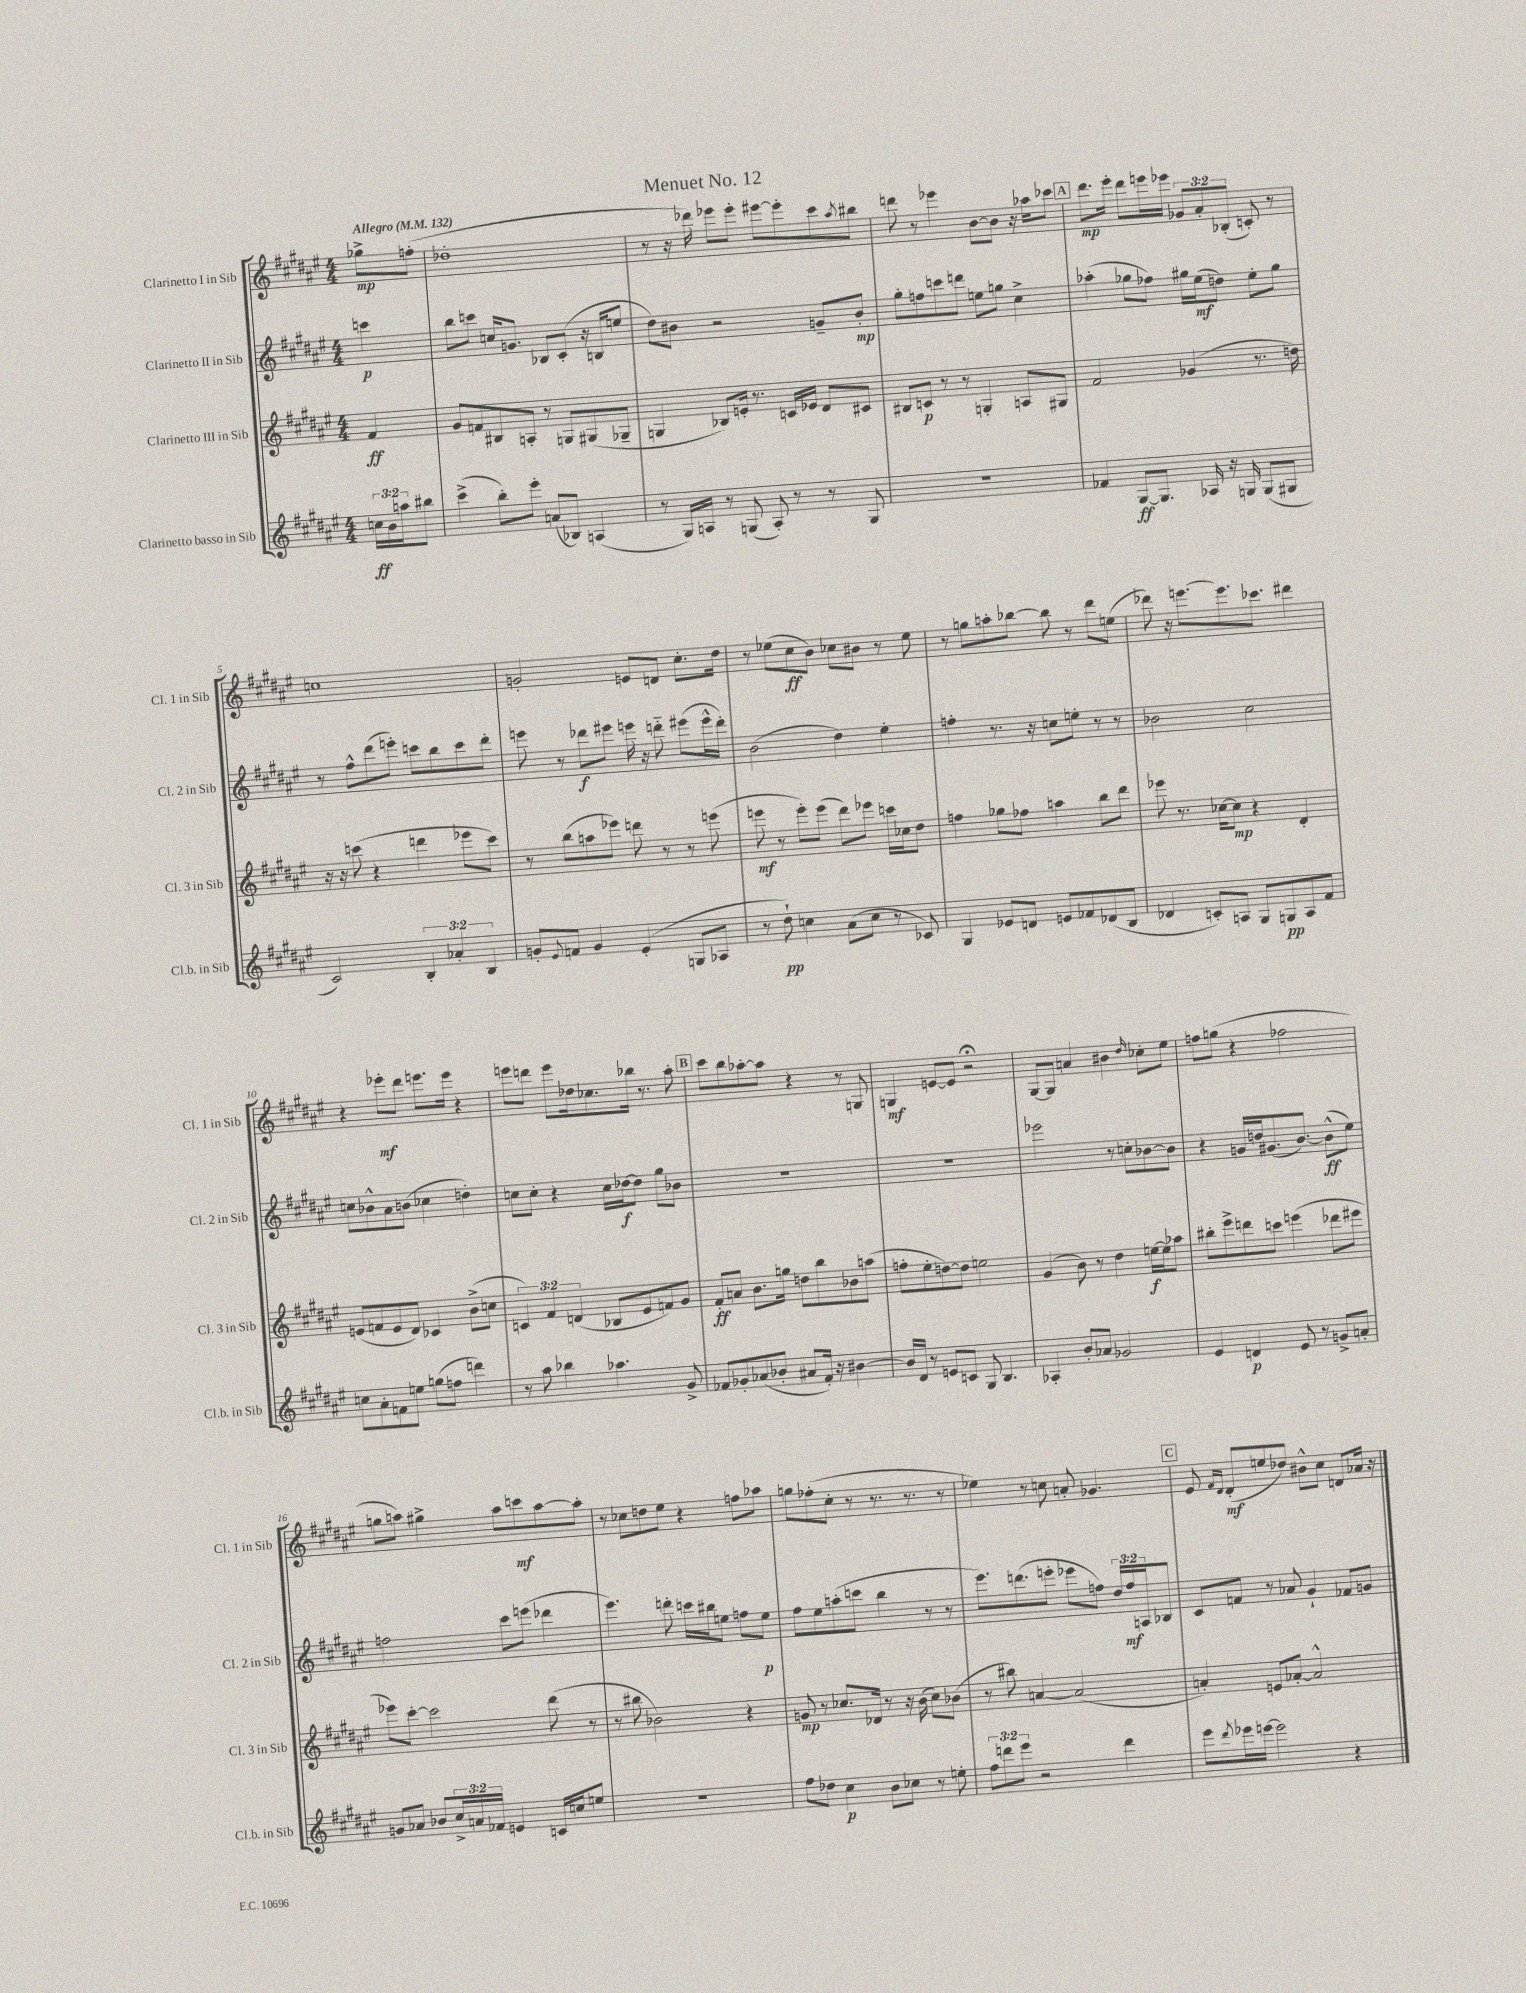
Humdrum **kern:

**kern	**kern	**kern	**kern
*staff4	*staff3	*staff2	*staff1
*clefG2	*clefG2	*clefG2	*clefG2
*k[f#c#g#d#a#e#]	*k[f#c#g#d#a#e#]	*k[f#c#g#d#a#e#]	*k[f#c#g#d#a#e#]
*M4/4	*M4/4	*M4/4	*M4/4
*MM132	*MM132	*MM132	*MM132
24cc	4f#	4ccc	8gg-^
24b	.	.	.
24aa	.	.	.
8bb#	.	.	(8ff'
=	=	=	=
(4ccc#^	8g#	8bb	1dd-'
.	8f	8ccc	.
8bb')	8B#	16cc	.
.	.	8.g	.
8eee#'	8A'	.	.
(8a	8r	8B-	.
8B-)	8G	(8c#'	.
(4A	(8G#	16r	.
.	.	16B	.
.	8G-~	8ee	.
=	=	=	=
8r	4G	8dd#)	8r
16G#)	.	8b#	16r
16A	.	.	16ddd-)
8r	8B-)	2r	8eee-
(8G	16e'	.	8eee-'
.	8.r	.	.
8A')	.	.	[8eee#
8r	16c	.	8eee#']
.	16e-	.	.
8r	8d#	8g~	8ccc#
.	.	.	8qaa#
8G	8c#	8b#'	8bb#
=	=	=	=
1r	8B#	8gg#'	8ddd
.	8c	8ff	8r
.	8r	8ccc	4eee-
.	8r	8ddd	.
.	4G'	8ee	[8b
.	.	8gg	8b]
.	8A	4cc#^	16r
.	.	.	16aa-
.	8G#	.	8ccc-
=	=	=	=
4f-	2f#	(4aa-'	8.ddd#
.	.	.	16eee#'
[8G#	.	8gg-	8ddd#
8.G#]	.	8ff-)	16eee
.	.	.	16eee-
.	(4g-	16gg#	12g-
16A-	.	(16ee#	.
.	.	.	12a#'
16r	.	8dd)	.
.	.	.	(12B-'
16G	.	.	.
(8G	8.r	8ee#'	8c')
8G#	.	8gg#	8r
.	16dd)	.	.
=	=	=	=
2c#)	16r	8r	1cc
.	16r	.	.
.	(8ccc	8ff#^^	.
.	4r	(8ddd#	.
.	.	8eee')	.
6B'	4ddd	8ccc	.
.	.	8bb	.
6a-'	.	.	.
.	8eee-	8ccc	.
6B	.	.	.
.	8ccc)	8ddd#'	.
=	=	=	=
8g'	8r	8eee	2g'
8qqe#	.	.	.
8f	(8bb	8r	.
4g	8aa	8ddd-	.
.	8eee-)	8eee#	.
(4e#'	8ddd	16eee	8e
.	.	16r	.
.	8r	8ddd'~	8d
8G	8r	(8eee#	8.cc#'
8A-	(8eee	16eee#^^	.
.	.	16ddd')	16dd#
=	=	=	=
8r	8eee	(2b	8r
8dd#`)	8r	.	(8ee-
4cc	8eee')	.	8cc#
.	(8eee	.	8b)
(8a#	8ddd#)	4dd#)	8cc-
8cc	8eee-	.	8b#
8r	16ccc	4ee#'	8r
.	16cc-	.	.
8c-)	8dd#	.	8ee-
=	=	=	=
4G#	4ff	4ff'	8r
.	.	.	8gg
8e-	8gg-	8.r	8aa'
8d	8ff-	.	[8bb-
.	.	16r	.
8e	4aa	8cc	8bb-]
8f-	.	8ee'	8r
(8d-	8bb	8r	8ddd#
8B	8ddd#	8r	(8ee
=	=	=	=
4d-	8eee-	2b-	8ddd-)
.	8.r	.	16r
.	.	.	[8.eee
8c')	.	.	.
.	[16cc-	.	.
8A	8cc-]	.	8.eee]
8G#	4r	2cc#	.
.	.	.	8.ccc-
8G	.	.	.
8A	4d#'	.	4ddd#
8f#	.	.	.
=	=	=	=
8cc	(8e	8cc	4r
8a#'	8f	8b-^^	.
8f	8e	8a#	8eee-'
8ee	8d#)	(8b	8ddd#
(8gg	4c-	4cc-	8.eee
8ff	.	.	.
.	.	.	16eee
4ddd)	(8b^	4dd')	4r
.	8cc	.	.
=	=	=	=
8r	6c)	8cc	8eee
8aa#	.	8cc'	8ddd
.	6f#	.	.
4bb-	.	4r	8eee
.	(6d	.	.
.	.	.	16dd-
.	.	.	8.cc-
4.aa-	8B-	16cc	.
.	.	[16dd-	.
.	8e#	8dd-]	16bb-
.	.	.	8.r
.	8f)	8gg#	.
8g#^	8g#	8b-	8aa#'
=	=	=	=
8f-	8f#'	1r	8ccc#
8g-'	8a	.	8bb
(8a-	8.b	.	[8aa-'
8b-'	.	.	8aa-]
.	16gg	.	.
8a#	8dd	.	4r
16f-')	8bb	.	.
16r	.	.	.
[4b#	8b-	.	8r
.	(8aa	.	8G
=	=	=	=
16b#]	8ff'	1r	4G
16d#	.	.	.
8r	8ee#'	.	.
8e	[8dd)	.	[8e
8c	8dd]	.	8e]
8G#	2ee	.	2r;
4.B	.	.	.
=	=	=	=
4A-'	(4g#	2eee-	[8G#
.	.	.	8G#]
8b'	8b)	.	4a
8a-	8r	.	.
2g-	4dd#	8r	4b#
.	.	8cc'	.
.	.	.	16qqdd#
.	[16ee	[8b-	8cc-'
.	16ee]	.	.
.	8aa-	8b-]	8ee#
=	=	=	=
4e#	8bb#'	4r	8ff
.	8eee#^	.	(8gg
4d	8ddd	16g	4r
.	.	16dd	.
.	8ccc	(8.g#	.
8e#	(4eee	.	2ff-
.	.	[8.b)	.
8r	.	.	.
8g^	8ddd-	(8b^^]	.
8a'	8eee#	8ee#)	.
=	=	=	=
8g	8eee-)	2ff	8gg
8a-	[8ccc#'	.	8aa)
8b-	2ccc#]	.	4gg#^
24cc#^	.	.	.
24a	.	.	.
24f-	.	.	.
4e	.	8ccc#	8aa
.	.	(8eee	8ccc
16c	(8ddd#	4ddd-	[8aa
16cc	.	.	.
8ee	8r	.	8aa']
=	=	=	=
1r	8r	4.eee#)	8r
.	8bb#	.	8cc-
.	2b-)	.	8dd
.	.	8ddd'	8ee#
.	.	16ccc	4r
.	.	16bb#	.
.	.	8ee	.
.	4r	8ff	8ff
.	.	8ee	8aa-
=	=	=	=
8ff#	8g	8ff#	8gg
8dd-	8r	8ee#	(8ff-'
4cc#	8.cc-	(8aa'	8cc#'
.	.	8ccc	8r
.	16d-	.	.
8b	8r	4bb	8.r
8cc-	16r	.	.
.	(16b	.	8.r
8r	8cc-)	8r	.
8ee'	(8b-	8r	8r
=	=	=	=
12ff#	8r	8.eee#)	4ee-)
12ddd	.	.	.
.	8bb#)	.	.
12eee#	.	.	.
.	.	(8.ddd	.
2r	[4a	.	8r
.	.	8eee'	8cc
.	(2a]	8eee-	8a'
.	.	8ff)	4.g-
4ddd	.	24dd#	.
.	.	24ff	.
.	.	24A	.
.	.	8B-	.
=	=	=	=
8eee#	4a')	8c#	8e#
.	.	.	16qqf#
8qddd#	.	.	16qqd#
16eee-	.	8f	(8d#'
[16eee	.	.	.
2eee]	8e	8r	8ee
.	[8a-'	8a-	8dd-)
.	2a-^^]	4g#`	8b#^^
.	.	.	8cc#
4r	.	8f-	8d
.	.	8g	16a-
.	.	.	16r
==	==	==	==
*-	*-	*-	*-
